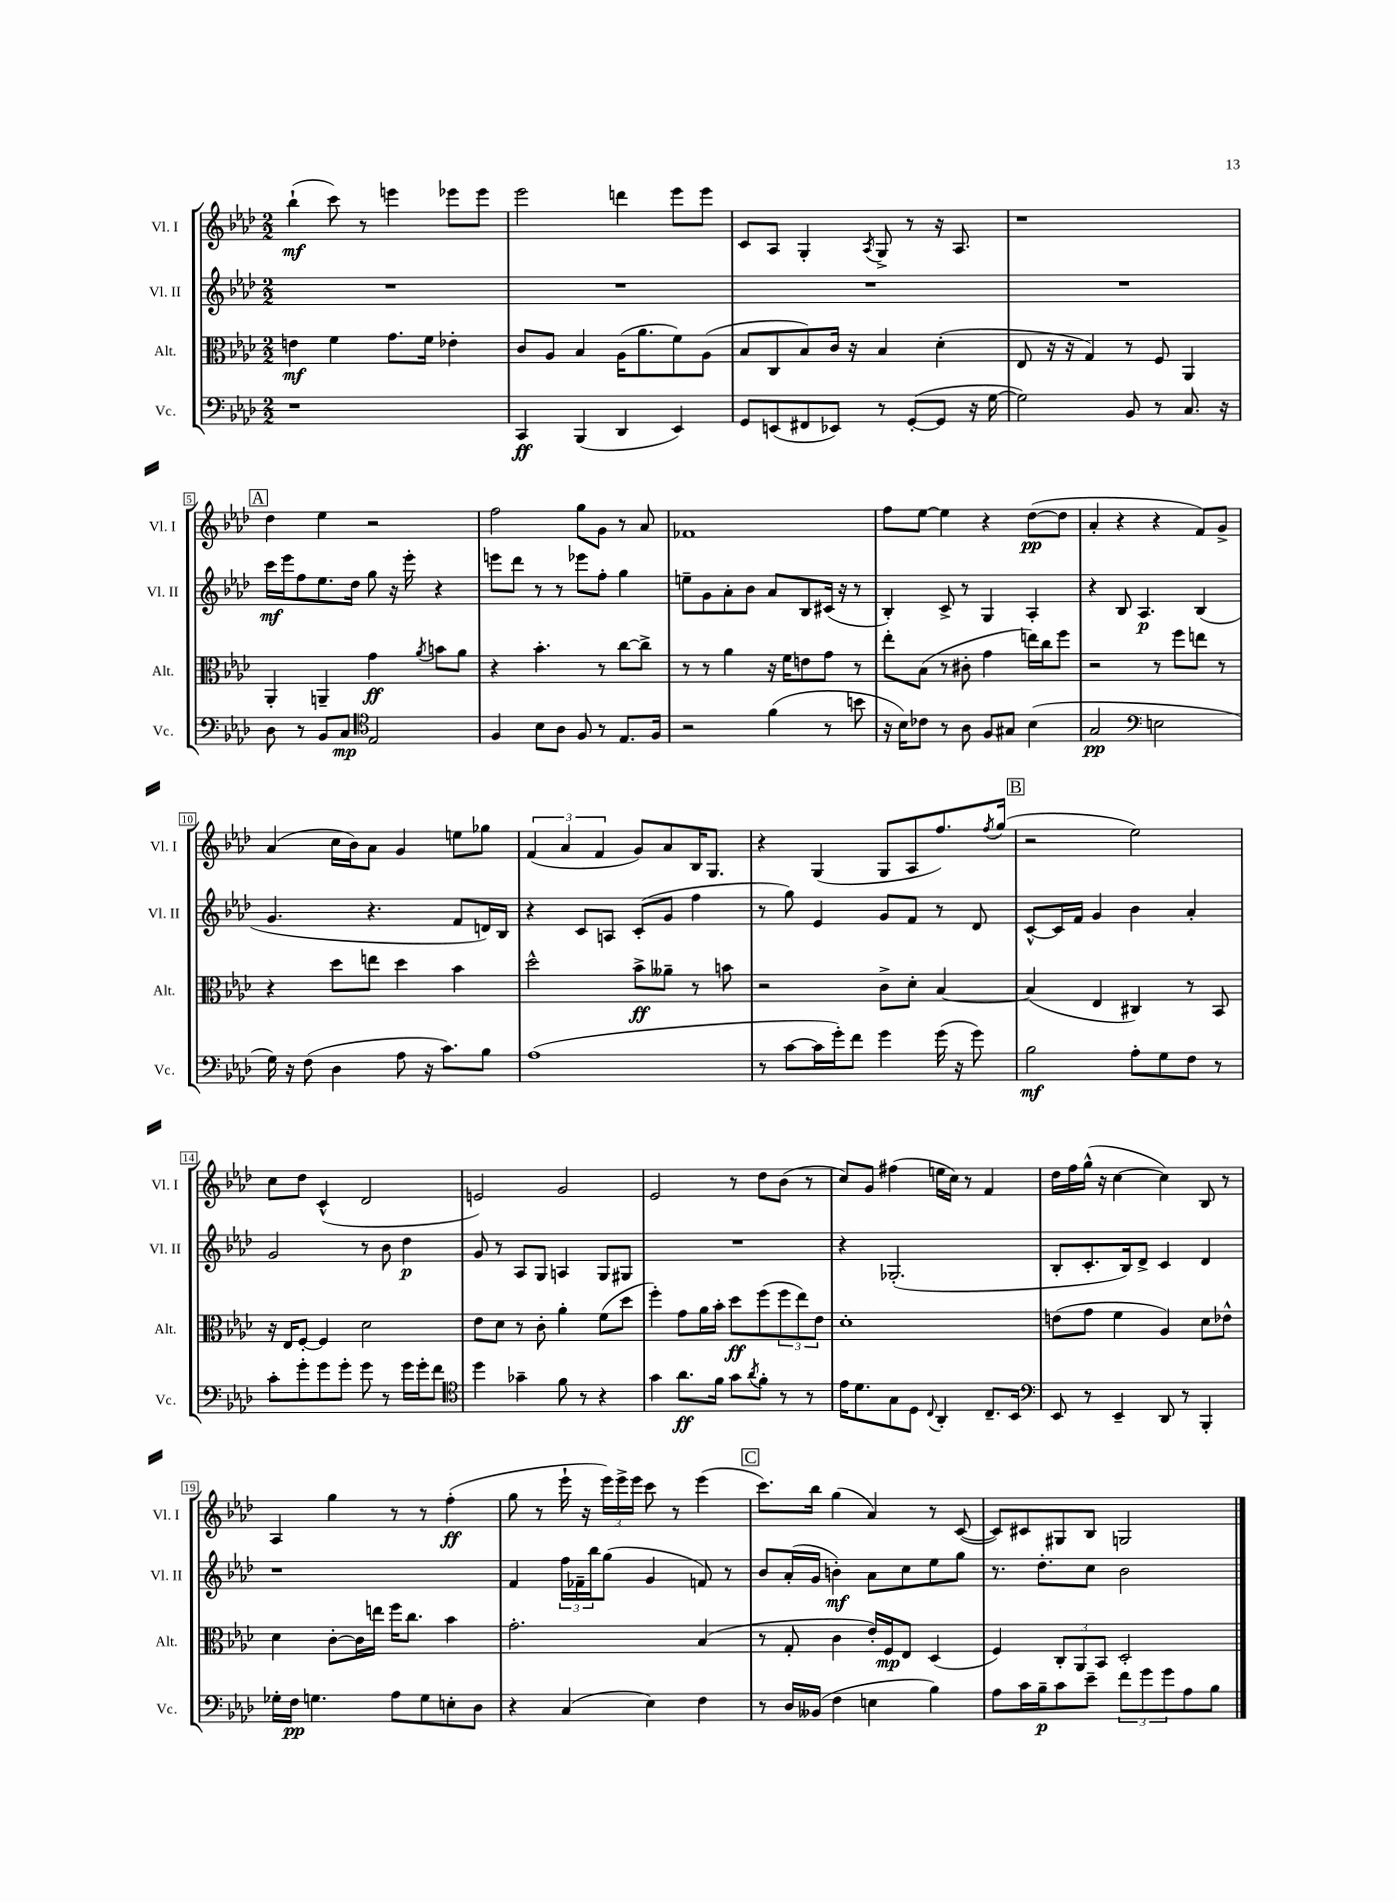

**kern	**kern	**kern	**kern
*staff4	*staff3	*staff2	*staff1
*clefF4	*clefC3	*clefG2	*clefG2
*k[b-e-a-d-]	*k[b-e-a-d-]	*k[b-e-a-d-]	*k[b-e-a-d-]
*M2/2	*M2/2	*M2/2	*M2/2
1r	4e	1r	(4bb-`
.	4f	.	8ccc)
.	.	.	8r
.	8.g	.	4eee
.	16f	.	.
.	4e-'	.	8eee-
.	.	.	8eee-
=	=	=	=
4CC	8c	1r	2eee-
.	8A-	.	.
(4BBB-	4B-	.	.
4DD-	(16A-	.	4ddd
.	8.a-	.	.
4EE-)	8f)	.	8eee-
.	(8A-	.	8eee-
=	=	=	=
8GG	8B-	1r	8c
(8EE	8C	.	8A-
8FF#	8B-)	.	4G'
8EE-)	16c	.	.
.	16r	.	.
.	.	.	8qA-
8r	4B-	.	8G^
([8GG'	.	.	8r
8GG]	(4d-'	.	16r
.	.	.	8.A-
16r	.	.	.
[16G	.	.	.
=	=	=	=
2G])	8E-	1r	1r
.	16r	.	.
.	16r	.	.
.	4G)	.	.
8BB-	8r	.	.
8r	8F	.	.
8.C	4AA-	.	.
16r	.	.	.
=	=	=	=
8D-	4AA-'	16ccc	4dd-
.	.	16eee-	.
8r	.	8ff	.
8BB-	4AA~	8.ee-	4ee-
8C	.	.	.
.	.	16dd-	.
*clefC4	*	*	*
2E-	4g	8gg	2r
.	.	16r	.
.	.	16eee-'	.
.	8qa-	.	.
.	8b	4r	.
.	8a-	.	.
=	=	=	=
4F	4r	8eee	2ff
.	.	8ddd-	.
8B-	4.b-'	8r	.
8A-	.	8r	.
8F	.	8eee-	8gg
8r	8r	8ff'	8g
8.E-	[8cc	4gg	8r
.	8cc^]	.	8a-
16F	.	.	.
=	=	=	=
2r	8r	8ee~	1f-
.	8r	8g	.
.	4a-	8a-'	.
.	.	8b-	.
(4f	16r	8a-	.
.	16f	.	.
.	8e	8B-	.
8r	8g	(16c#	.
.	.	16r	.
8b	8r	8r	.
=	=	=	=
16r	8ee-'	4B-')	8ff
16B-)	.	.	.
8c-	(8B-	.	[8ee-
8r	8r	8c^	4ee-]
8A-	8c#'	8r	.
8F	4g	4G	4r
8G#	.	.	.
(4B-	16ee)	4A-'	([8dd-
.	16cc	.	.
.	8ff	.	8dd-]
=	=	=	=
2G	2r	4r	4a-'
.	.	8B-	4r
.	.	4.A-	.
*clefF4	*	*	*
2E	8r	.	4r
.	8ff	.	.
.	8ee	(4B-	8f)
.	8r	.	8g^
=	=	=	=
16G)	4r	4.g	(4a-
16r	.	.	.
(8F	.	.	.
4D-	8dd-	.	16cc
.	.	.	16b-)
.	8ee	4.r	8a-
8A-	4dd-	.	4g
16r	.	.	.
8.c)	.	.	.
.	4b-	8f	8ee
8B-	.	16d)	8gg-
.	.	16B-	.
=	=	=	=
(1A-	2dd-^^	4r	(6f
.	.	.	6a-
.	.	8c	.
.	.	.	6f
.	.	8A	.
.	8b-^	(8c'	8g)
.	8a--~	8g	8a-
.	8r	4ff	16B-
.	.	.	8.G
.	8b	.	.
=	=	=	=
8r	2r	8r	4r
[8c	.	8gg)	.
16c]	.	4e-	(4G
16g')	.	.	.
8f	.	.	.
4g	8c^	8g	8G
.	8d-'	8f	8A-
(16g	[4B-	8r	8.ff)
16r	.	.	.
8g)	.	8d-	.
.	.	.	8qff
.	.	.	(16gg
=	=	=	=
2B-	(4B-]	[8c^^	2r
.	.	16c]	.
.	.	16f	.
.	4E-	4g	.
8A-'	4C#)	4b-	2ee-)
8G	.	.	.
8F	8r	4a-'	.
8r	8BB-	.	.
=	=	=	=
8c'	16r	2g	8cc
.	16E-	.	.
8g'	[8F'	.	8dd-
8g	4F]	.	(4c^^
8g'	.	.	.
8g	2d-	8r	2d-
8r	.	8b-	.
16g	.	4dd-	.
16g'	.	.	.
8f	.	.	.
=	=	=	=
*clefC4	*	*	*
4dd-	8e-	8g	2e)
.	8d-	8r	.
4g-~	8r	8A-	.
.	8c'	8G	.
8f	4a-'	4A	2g
8r	.	.	.
4r	(8f	8G	.
.	8dd-	8G#	.
=	=	=	=
4g	4ff')	1r	2e-
8.a-	8g	.	.
.	16a-	.	.
16f	16b-'	.	.
8g	8dd-	.	8r
8qa-	.	.	.
8f'	(8ff	.	8dd-
8r	12ff	.	(8b-
.	12ee-)	.	.
8r	.	.	8r
.	12e-	.	.
=	=	=	=
16e-	1d-'	4r	8cc)
8.d-	.	.	.
.	.	.	8g
8G	.	(2.G-'	(4ff#
8D-	.	.	.
8qqC	.	.	.
4AA-'	.	.	16ee
.	.	.	16cc)
.	.	.	8r
8.C~	.	.	4f
16BB-	.	.	.
=	=	=	=
*clefF4	*	*	*
8EE-	(8e	8B-'	16dd-
.	.	.	16ff
8r	8g	8.c'	(16gg^^
.	.	.	16r
4EE-~	4f	.	[4cc
.	.	16B-)	.
.	.	8d-^	.
8DD-	4A-)	4c	4cc])
8r	.	.	.
4BBB-'	8d-	4d-	8B-
.	8e-^^	.	8r
=	=	=	=
16G-'	4d-	1r	4A-
16F	.	.	.
4.G	.	.	.
.	[8c'	.	4gg
.	16c]	.	.
.	16ee	.	.
8A-	16ff	.	8r
.	8.cc	.	.
8G	.	.	8r
8E'	4b-	.	(4ff'
8D-	.	.	.
=	=	=	=
4r	2.g'	4f	8gg
.	.	.	8r
(4C	.	24ff	16eee-`
.	.	24f-~	.
.	.	.	16r
.	.	24bb-	.
.	.	(8gg	24eee-)
.	.	.	24eee-^
.	.	.	24eee-
4E-)	.	4g	8ccc
.	.	.	8r
4F	(4B-	8f)	(4eee-
.	.	8r	.
=	=	=	=
8r	8r	8b-	8.ccc)
16D-	8G'	(16a-'	.
(16BB--	.	16g	16bb-
4F	4c	4b')	(4gg
4E	16e-')	8a-	4a-)
.	16F	.	.
.	8E-	8cc	.
4B-)	(4D-	8ee-	8r
.	.	8gg	([8c
=	=	=	=
8A-	4F)	8.r	8c])
16c	.	.	8c#
16B-~	.	8.dd-'	.
8c	12C'	.	8G#
.	12AA-	.	.
8e-~	.	8cc	8B-
.	12BB-	.	.
12f	2D-'	2b-	2G
12g	.	.	.
12g	.	.	.
8A-	.	.	.
8B-	.	.	.
==	==	==	==
*-	*-	*-	*-
